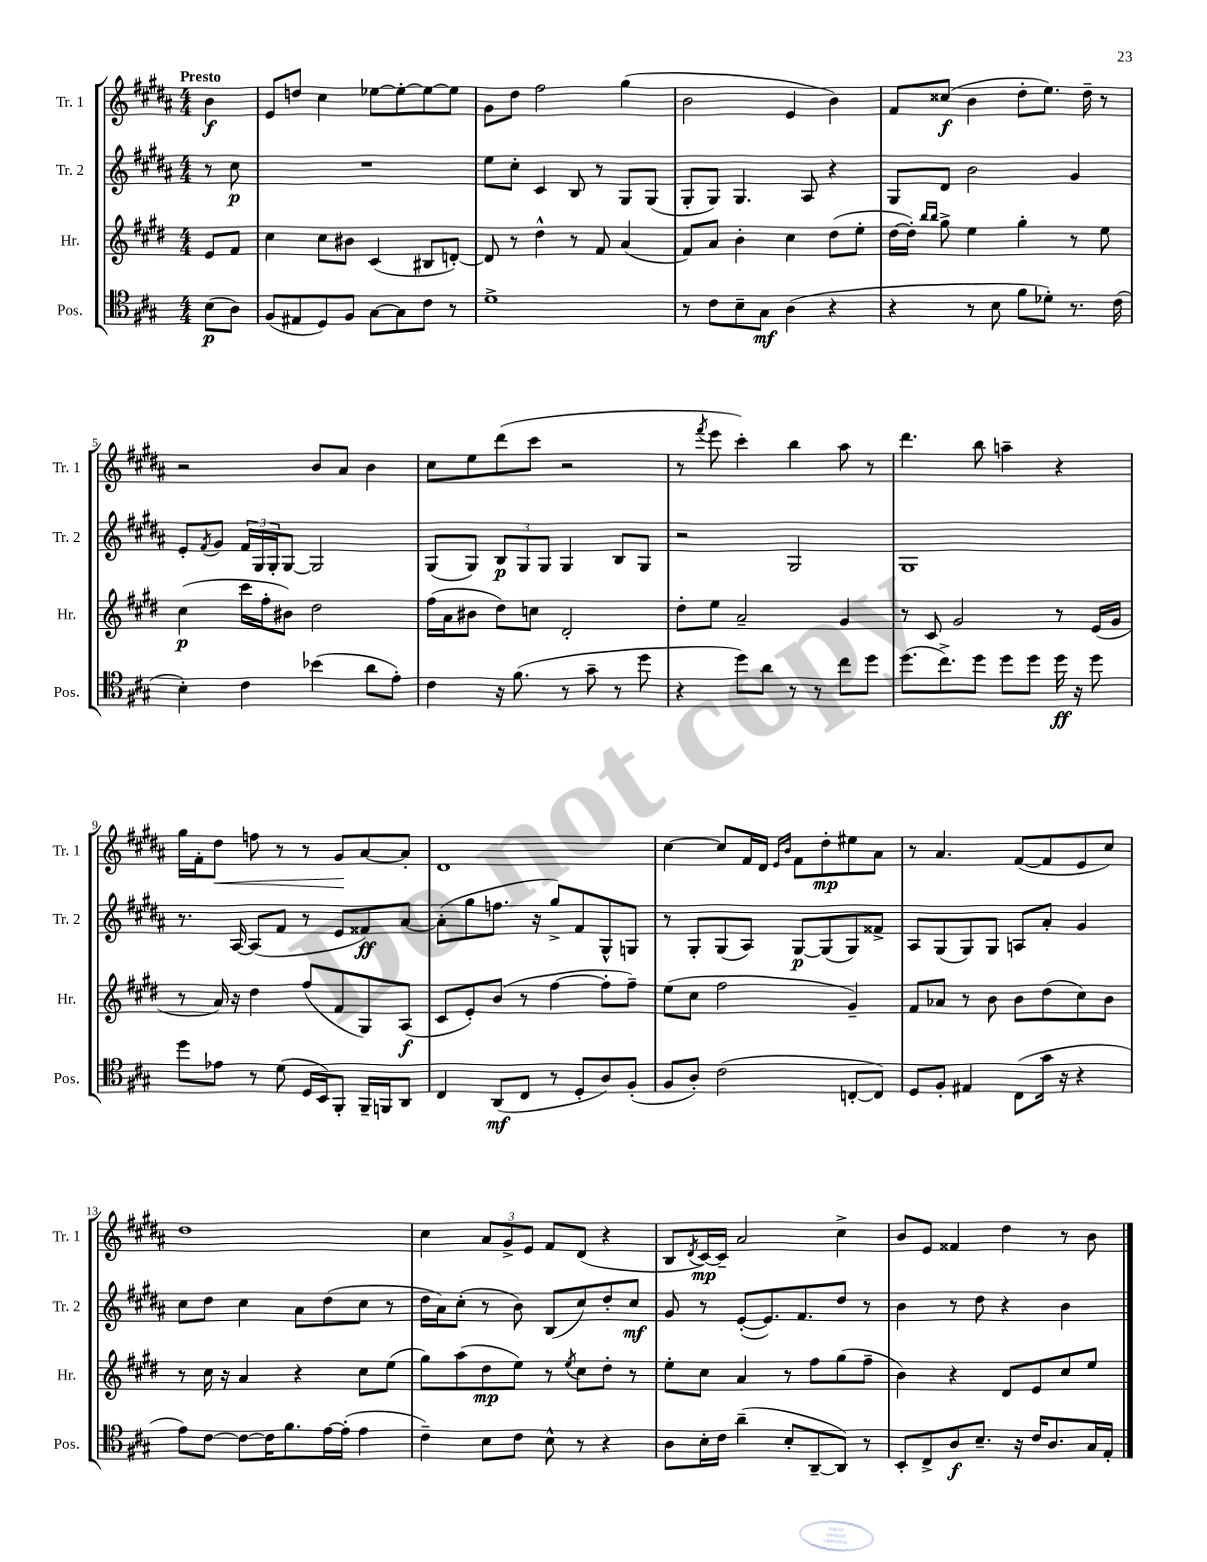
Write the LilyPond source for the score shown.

<<
\new StaffGroup <<
\new Staff = "s0" \with { instrumentName = "Tr. 1" shortInstrumentName = "Tr. 1" } {
    \clef treble \key b \major \numericTimeSignature \time 4/4 \partial 4 \tempo "Presto"
    b'4\f |
    e'8 d''8 cis''4 ees''8~ ees''8~-. ees''8~ ees''8 |
    gis'8 dis''8 fis''2 gis''4( |
    b'2 e'4 b'4) |
    fis'8 cisis''8\f( b'4 dis''8-. e''8.) dis''16-- r8 |
    r2 b'8 ais'8 b'4 |
    cis''8 e''8 dis'''8( cis'''8 r2 |
    r8 \acciaccatura { fis'''8 } e'''8 cis'''4-.) b''4 ais''8 r8 |
    dis'''4. b''8 a''4-- r4 |
    gis''16 fis'16-. dis''8\< f''8 r8 r8 gis'8\! ais'8~ ais'8-. |
    dis'1 |
    cis''4~ cis''8 fis'16 dis'16 \grace { e'16 b'16 } fis'8 dis''8-.\mp eis''8 ais'8 |
    r8 ais'4. fis'8~( fis'8 e'8 cis''8) |
    dis''1 |
    cis''4 \tuplet 3/2 { ais'8 gis'8-> e'8 } fis'8 dis'8( r4 |
    b8 \acciaccatura { dis'8 } cis'16~\mp) cis'16-- ais'2 cis''4-> |
    b'8 e'8 fisis'4 dis''4 r8 b'8 \bar "|." |
}
\new Staff = "s1" \with { instrumentName = "Tr. 2" shortInstrumentName = "Tr. 2" } {
    \clef treble \key b \major \numericTimeSignature \time 4/4 \partial 4
    r8 cis''8\p |
    R1 |
    e''8 cis''8-. cis'4 b8 r8 gis8 gis8( |
    gis8-. gis8) gis4. ais8 r4 |
    gis8 dis'8 b'2 gis'4 |
    e'8-. \acciaccatura { fis'8 } gis'8 \tuplet 3/2 { fis'16 gis16 gis16-. } gis8~ gis2 |
    gis8( gis8) \tuplet 3/2 { b8\p gis8 gis8 } gis4 b8 gis8 |
    r2 gis2 |
    gis1 |
    r8. ais16~ ais8( fis'8 r8 e'8 fisis'8\ff) ais'8~ |
    ais'8-.( gis''8 f''8. r16 gis''8->) fis'8 gis8-^ g8 |
    r8 gis8-. gis8( ais8) gis8~\p gis8( gis8) fisis'8-> |
    ais8 gis8( gis8) gis8 a8 ais'8-. gis'4 |
    cis''8 dis''8 cis''4 ais'8 dis''8( cis''8 r8 |
    dis''16 ais'16) cis''8-.( r8 b'8) b8( cis''8) dis''8-. cis''8\mf |
    gis'8 r8 e'8~-.( e'8.) fis'8. dis''8 r8 |
    b'4 r8 dis''8 r4 b'4 \bar "|." |
}
\new Staff = "s2" \with { instrumentName = "Hr." shortInstrumentName = "Hr." } {
    \clef treble \key e \major \numericTimeSignature \time 4/4 \partial 4
    e'8 fis'8 |
    cis''4 cis''8 bis'8 cis'4( bis8 d'8~-.) |
    d'8 r8 dis''4-^ r8 fis'8 a'4( |
    fis'8) a'8 b'4-. cis''4 dis''8( e''8-. |
    dis''16~ dis''16-.) \grace { b''16 b''16 } gis''8-> e''4 gis''4-. r8 e''8 |
    cis''4\p( cis'''16 fis''16-. bis'8) dis''2 |
    fis''16( a'16 bis'8 dis''8) c''8 dis'2-. |
    dis''8-. e''8 a'2-- gis'4 |
    r8 cis'8 gis'2 r8 e'16( gis'16 |
    r8 a'16) r16 dis''4 fis''8( fis'8 gis8) a8\f( |
    cis'8 e'8-.) b'8( r8 fis''4~ fis''8-. fis''8--) |
    e''8( cis''8 fis''2 gis'4--) |
    fis'8 aes'8 r8 b'8 b'8 dis''8( cis''8) b'8 |
    r8 cis''16 r16 a'4 r4 cis''8 e''8( |
    gis''8) a''8( dis''8\mp e''8) r8 \acciaccatura { e''8 } cis''8 dis''8-. r8 |
    e''8-. cis''8 a'4 r8 fis''8 gis''8( fis''8-- |
    b'4) r4 dis'8 e'8 cis''8 e''8 \bar "|." |
}
\new Staff = "s3" \with { instrumentName = "Pos." shortInstrumentName = "Pos." } {
    \clef tenor \key a \major \numericTimeSignature \time 4/4 \partial 4
    b8\p( a8) |
    fis8( eis8 d8) fis8 gis8~ gis8 cis'8 r8 |
    d'1-> |
    r8 cis'8 b8-- gis8\mf a4( r4 |
    r4 r8 b8 fis'8 des'8-.) r8. cis'16( |
    b4-.) cis'4 bes'4( a'8 e'8-.) |
    cis'4 r16 fis'8.( r8 gis'8-- r8 d''8 |
    r4 d''8) a'8 r8 r8 cis''8 d''8 |
    d''8.( cis''8.->) d''8 d''8 d''8 d''16\ff r16 d''8 |
    d''8 ees'8 r8 d'8( d16 b,16) fis,8-. fis,16-- f,16 a,8 |
    cis4 a,8\mf( cis8 r8 d8-. a8) fis8-.( |
    fis8 a8-.) cis'2( c8~-. c8) |
    d8 fis8-. eis4 cis8( gis'16 r16 r4 |
    e'8) cis'8~ cis'8~ cis'16 fis'8. e'16~ e'16-.( e'4 |
    cis'4--) b8 cis'8 b8-^ r8 r4 |
    a8 b16-. cis'16 a'4--( b8-. a,8~-- a,8) r8 |
    b,8-. cis8-> a8\f b8.-- r16 cis'16 a8. gis16 e16-. \bar "|." |
}
>>
>>
